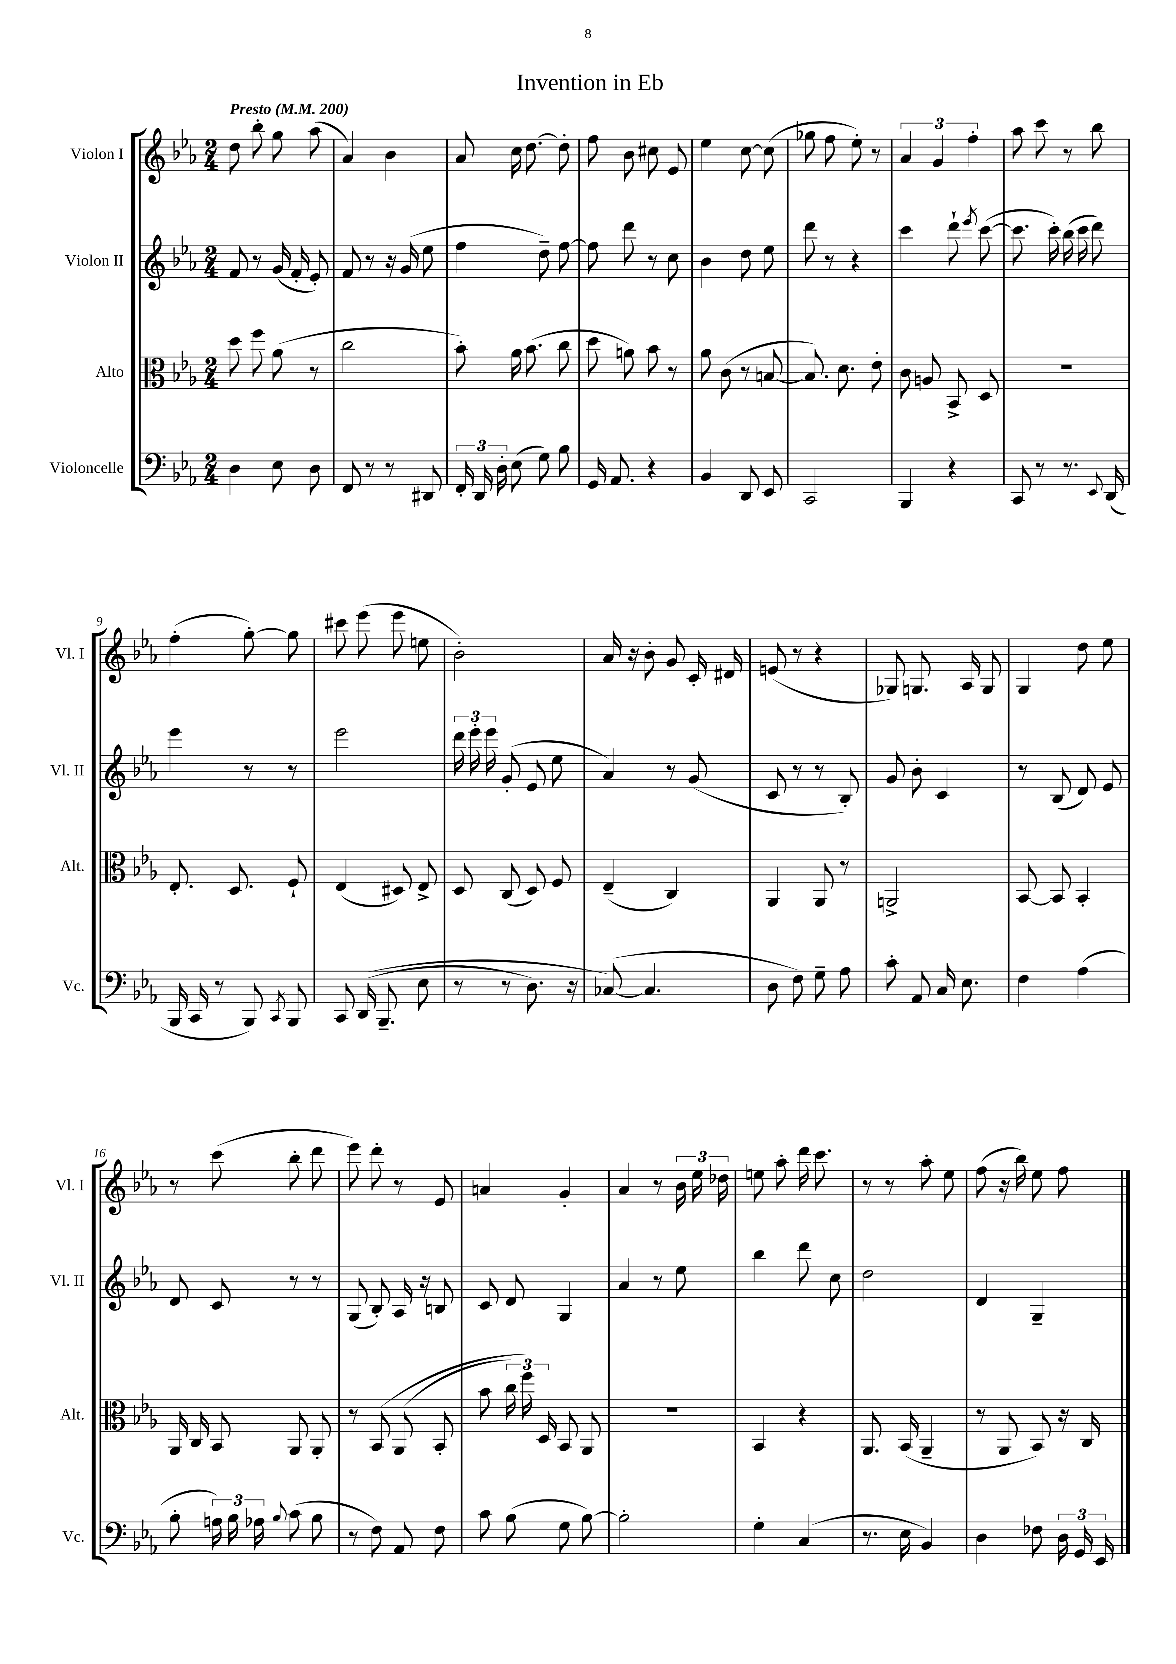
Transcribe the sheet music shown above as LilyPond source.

\header { title = "Invention in Eb" }
<<
\new StaffGroup <<
\new Staff = "s0" \with { instrumentName = "Violon I" shortInstrumentName = "Vl. I" } {
    \clef treble \key ees \major \numericTimeSignature \time 2/4 \tempo "Presto" 4 = 200
    \autoBeamOff d''8 bes''8-. g''8 aes''8( |
    aes'4) bes'4 |
    aes'8 c''16 d''8.~ d''8-. |
    f''8 bes'8 cis''8 ees'8 |
    ees''4 c''8~ c''8( |
    ges''8 f''8 ees''8-.) r8 |
    \tuplet 3/2 { aes'4 g'4 f''4-. } |
    aes''8 c'''8 r8 bes''8 |
    f''4-.( g''8~-.) g''8 |
    cis'''8 ees'''8( ees'''8 e''8 |
    bes'2-.) |
    aes'16 r16 bes'8-. g'8 c'16-. dis'16 |
    e'8( r8 r4 |
    ges8) g8. aes16 g8 |
    g4 d''8 ees''8 |
    r8 c'''8( bes''8-. d'''8 |
    ees'''8) d'''8-. r8 ees'8 |
    a'4 g'4-. |
    aes'4 r8 \tuplet 3/2 { bes'16 ees''16 des''16 } |
    e''8 aes''8-. d'''16 c'''8. |
    r8 r8 aes''8-. ees''8 |
    f''8( r16 bes''16) ees''8 f''8 \bar "|." |
}
\new Staff = "s1" \with { instrumentName = "Violon II" shortInstrumentName = "Vl. II" } {
    \clef treble \key ees \major \numericTimeSignature \time 2/4
    \autoBeamOff f'8 r8 g'16( f'16-. ees'8-.) |
    f'8 r8 r16 g'16( ees''8 |
    f''4 d''8--) f''8~ |
    f''8 d'''8 r8 c''8 |
    bes'4 d''8 ees''8 |
    d'''8 r8 r4 |
    c'''4 d'''8-! \acciaccatura { ees'''8 } c'''8~( |
    c'''8. c'''16-.) bes''16( c'''16 d'''8) |
    ees'''4 r8 r8 |
    ees'''2 |
    \tuplet 3/2 { d'''16 ees'''16-. ees'''16 } g'8-.( ees'8 ees''8 |
    aes'4) r8 g'8( |
    c'8 r8 r8 bes8-.) |
    g'8 bes'8-. c'4 |
    r8 bes8( d'8) ees'8 |
    d'8 c'8 r8 r8 |
    g8( bes8-.) aes16 r16 b8 |
    c'8 d'8 g4 |
    aes'4 r8 ees''8 |
    bes''4 d'''8 c''8 |
    d''2 |
    d'4 g4-- \bar "|." |
}
\new Staff = "s2" \with { instrumentName = "Alto" shortInstrumentName = "Alt." } {
    \clef alto \key ees \major \numericTimeSignature \time 2/4
    \autoBeamOff d''8 f''8 aes'8( r8 |
    c''2 |
    bes'8-.) aes'16 bes'8.( c''8 |
    d''8 a'8) bes'8 r8 |
    aes'8 c'8( r8 b8~ |
    b8.) d'8. ees'8-. |
    c'8 a8 bes,8-> d8 |
    R2 |
    ees8.-. d8. f8-! |
    ees4( dis8) ees8-> |
    d8 c8( d8) f8 |
    ees4--( c4) |
    aes,4 aes,8 r8 |
    a,2-> |
    bes,8~ bes,8 bes,4-. |
    aes,16 c16 bes,8 aes,8 aes,8-. |
    r8 bes,8\( aes,8( bes,8-. |
    bes'8 \tuplet 3/2 { c''16) f''16\) d16 } bes,8 aes,8 |
    R2 |
    bes,4 r4 |
    aes,8. bes,16( aes,4-- |
    r8 aes,8 bes,8) r16 c16 \bar "|." |
}
\new Staff = "s3" \with { instrumentName = "Violoncelle" shortInstrumentName = "Vc." } {
    \clef bass \key ees \major \numericTimeSignature \time 2/4
    \autoBeamOff d4 ees8 d8 |
    f,8 r8 r8 dis,8 |
    \tuplet 3/2 { f,16-. d,16 d16-. } ees8( g8) bes8 |
    g,16 aes,8. r4 |
    bes,4 d,8 ees,8 |
    c,2 |
    bes,,4 r4 |
    c,8 r8 r8. \appoggiatura { ees,8 } d,16( |
    bes,,16 c,16 r8 bes,,8) \acciaccatura { c,8 } bes,,8 |
    c,8 d,16(\( bes,,8.-- ees8 |
    r8 r8 d8.) r16 |
    ces8~(\) ces4. |
    d8 f8) g8-- aes8 |
    c'8-. aes,8 c16 ees8. |
    f4 aes4( |
    bes8-. \tuplet 3/2 { a16) bes16 aes16 } \appoggiatura { bes8 } c'8( bes8 |
    r8 f8) aes,8 f8 |
    c'8 bes8( g8 bes8~) |
    bes2-. |
    g4-. c4( |
    r8. ees16 bes,4) |
    d4 fes8 \tuplet 3/2 { d16 g,16 ees,16 } \bar "|." |
}
>>
>>
